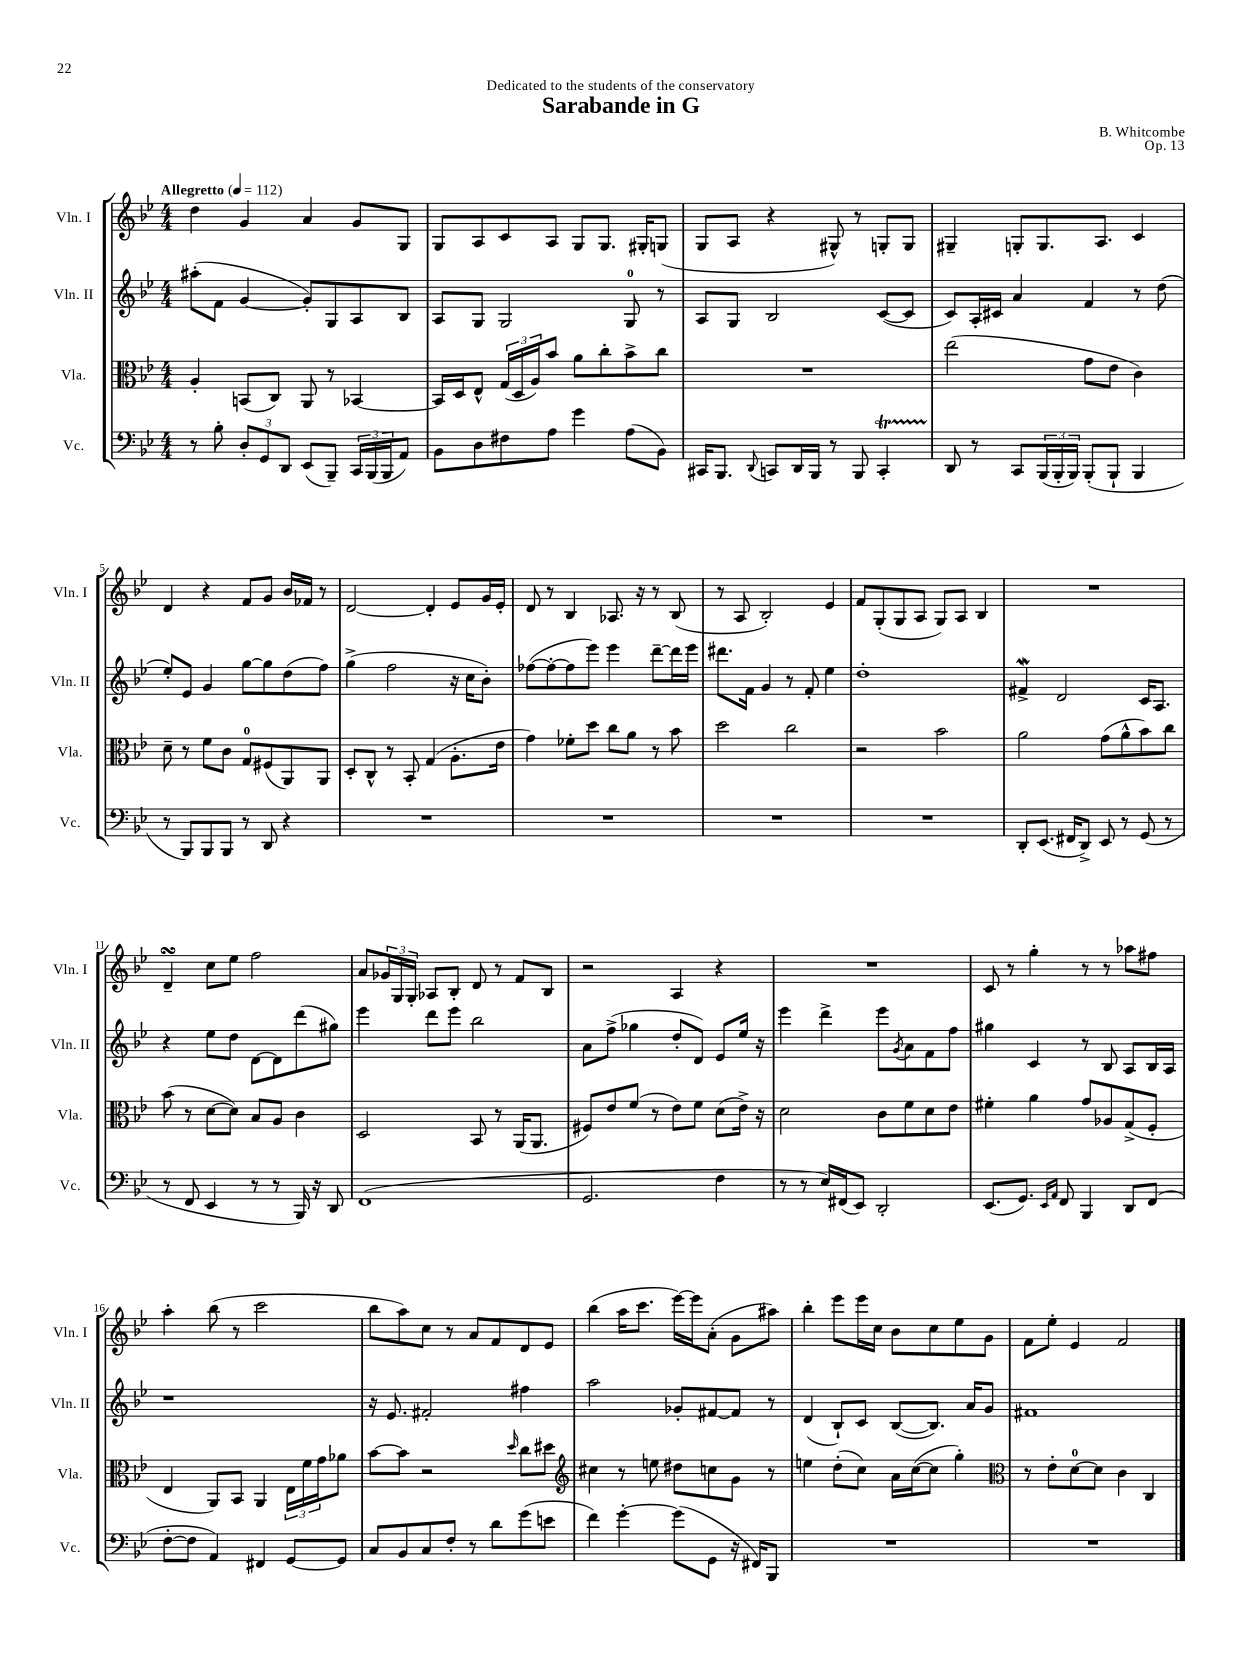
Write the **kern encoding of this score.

**kern	**kern	**kern	**kern
*staff4	*staff3	*staff2	*staff1
*clefF4	*clefC3	*clefG2	*clefG2
*k[b-e-]	*k[b-e-]	*k[b-e-]	*k[b-e-]
*M4/4	*M4/4	*M4/4	*M4/4
*MM112	*MM112	*MM112	*MM112
8r	4A'/	(8aa#'\L	4dd\
8B-'\	.	8f\J	.
12D'/L	(8BB/L	[4g/	4g/
12GG/	.	.	.
.	8C/J)	.	.
12DD/J	.	.	.
(8EE-/L	8AA/	8g'/]L)	4a/
8BBB-~/J)	8r	8G/	.
24CC/LL	[4BB-/	8A/	8g/L
(24BBB-/	.	.	.
24BBB-/J	.	.	.
8AA/J)	.	8B-/J	8G/J
=	=	=	=
8BB-\L	16BB-/]LL	8A/L	8G/L
.	16D/J	.	.
8D\	8E-^^/J	8G/J	8A/
8F#\	(24G/LL	2G/	8c/
.	24D/	.	.
.	24A/J)	.	.
8A\J	8b-/J	.	8A/J
4g\	8a\L	.	8G/L
.	8cc'\	.	8.G/J
(8A\L	8b-^\	8G/	.
.	.	.	16G#'/LK
8BB-\J)	8cc\J	8r	(8G/J
=	=	=	=
16CC#/LK	1r	8A/L	8G/L
8.BBB-/J	.	.	.
.	.	8G/J	8A/J
8qqDD/	.	.	.
8CC/L	.	2B-/	4r
16DD/L	.	.	.
16BBB-/JJ	.	.	.
8r	.	.	8G#^^/)
8BBB-/	.	.	8r
4CC'/	.	([8c/L	8G'/L
.	.	8c/]J	8G/J
=	=	=	=
8DD/	(2ee-\	8c/L)	4G#~/
8r	.	16A'/L	.
.	.	16c#/JJ	.
8CC/L	.	4a/	8G'/L
(24BBB-/L	.	.	8.G/
24BBB-'/	.	.	.
24BBB-/JJ)	.	.	.
(8BBB-'/L	8g\L	4f/	.
.	.	.	8.A/J
8BBB-`/J	8e-\J	.	.
4BBB-/	4c\)	8r	4c/
.	.	(8dd\	.
=	=	=	=
8r	8d~\	8ee-'/L)	4d/
8BBB-/L)	8r	8e-/J	.
8BBB-/	8f\L	4g/	4r
8BBB-/J	8c\J	.	.
8r	8G/L	[8gg\L	8f/L
8DD/	(8F#/	8gg\]	8g/J
4r	8AA/)	(8dd\	16b-/LL
.	.	.	16f-/JJ
.	8AA/J	8ff\J)	8r
=	=	=	=
1r	8D'/L	(4gg^\	[2d/
.	8C^^/J	.	.
.	8r	2ff\	.
.	8BB-'/	.	.
.	(4G/	.	4d'/]
.	8.A'\L	16r	8e-/L
.	.	16cc\LK	.
.	.	8b-'\J)	16g/L
.	16e-\Jk	.	16e-'/JJ
=	=	=	=
1r	4g\)	([8ff-\L	8d/
.	.	8ff-'\_	8r
.	8f-'\L	8ff-\]	4B-/
.	8dd\J	8eee-\J)	.
.	8cc\L	4eee-\	8.A-/
.	8a\J	.	.
.	.	.	16r
.	8r	[8ddd~\L	8r
.	8b-\	16ddd\]L	(8B-/
.	.	16eee-\JJ	.
=	=	=	=
1r	2dd\	8.ddd#\L	8r
.	.	.	8A/
.	.	16f\Jk	.
.	.	4g/	2B-'/)
.	2cc\	8r	.
.	.	8f'/	.
.	.	4ee-\	4e-/
=	=	=	=
1r	2r	1dd'	8f/L
.	.	.	(8G'/
.	.	.	8G/
.	.	.	8A/J
.	2b-\	.	8G/L)
.	.	.	8A/J
.	.	.	4B-/
=	=	=	=
8DD'/L	2a\	4f#^/	1r
(8.EE-/J	.	.	.
.	.	2d/	.
16FF#/LK	.	.	.
8DD^/J)	.	.	.
8EE-/	(8g\L	.	.
8r	8a^^\	.	.
(8GG/	8b-\)	16c/LK	.
.	.	8.A/J	.
8r	8cc\J	.	.
=	=	=	=
8r	(8b-\	4r	4d~/
8FF/	8r	.	.
4EE-/	[8d\L	8ee-\L	8cc\L
.	8d\]J)	8dd\J	8ee-\J
8r	8B-/L	[8d\L	2ff\
8r	8A/J	8d\]	.
16BBB-/)	4c\	(8ddd\	.
16r	.	.	.
8DD/	.	8gg#\J)	.
=	=	=	=
(1FF	2D/	4eee-\	8a/L
.	.	.	24g-/L
.	.	.	24G/
.	.	.	24G'/JJ
.	.	8ddd\L	8A-/L
.	.	8eee-\J	8B-'/J
.	8BB-/	2bb-\	8d/
.	8r	.	8r
.	(16AA/LK	.	8f/L
.	8.AA/J	.	.
.	.	.	8B-/J
=	=	=	=
2.GG/	8F#/L)	8a\L	2r
.	8e-/	(8ff^\J	.
.	(8f/J	4gg-\	.
.	8r	.	.
.	8e-\L)	8dd'/L	4A/
.	8f\J	8d/J)	.
4F\	(8d\L	8e-/L	4r
.	16e-^\Jk)	16ee-/Jk	.
.	16r	16r	.
=	=	=	=
8r	2d\	4eee-\	1r
8r	.	.	.
16E-/LL)	.	4ddd^\	.
(16FF#/J	.	.	.
8EE-/J)	.	.	.
2DD'/	8c\L	8eee-\L	.
.	.	8qg/	.
.	8f\	8a\	.
.	8d\	8f\	.
.	8e-\J	8ff\J	.
=	=	=	=
(8.EE-/L	4f#'\	4gg#\	8c/
.	.	.	8r
8.GG/J)	.	.	.
.	4a\	4c/	4gg'\
16qqEE-/LL	.	.	.
16qqAA/JJ	.	.	.
8FF/	.	.	.
4BBB-/	8g/L	8r	8r
.	8A-/	8B-/	8r
8DD/L	(8G^/	8A/L	8aa-\L
(8FF/J	8F'/J	16B-/L	8ff#\J
.	.	16A/JJ	.
=	=	=	=
[8F'\L	4E-/	1r	4aa'\
8F\]J	.	.	.
4AA/)	8AA/L)	.	(8bb-\
.	8BB-/J	.	8r
4FF#/	4AA/	.	2ccc\
[8GG/L	24E-\LL	.	.
.	24f\	.	.
.	24g\J	.	.
8GG/]J	8a-\J	.	.
=	=	=	=
8C/L	[8b-\L	16r	8bb-\L
.	.	8.e-/	.
8BB-/	8b-\]J	.	8aa\)
8C/	2r	2f#'/	8cc\J
8F'/J	.	.	8r
8r	.	.	8a/L
8d\L	.	.	8f/
.	16qqdd/	.	.
(8g\	8cc\L	4ff#\	8d/
8e\J	8dd#\J	.	8e-/J
=	=	=	=
*	*clefG2	*	*
4f\)	4cc#\	2aa\	(4bb-\
[4g'\	8r	.	16aa\LK
.	.	.	8.ccc\J
.	8ee\	.	.
(8g\]L	8dd#\L	8g-'/L	[16eee-\LL)
.	.	.	16eee-\]J
8GG\J	8cc\	[8f#/	(8a'\J
16r	8g\J	8f#/]J	8g\L
16FF#/LK)	.	.	.
8BBB-/J	8r	8r	8aa#\J)
=	=	=	=
1r	4ee\	(4d/	4bb-'\
.	(8dd'\L	8B-`/L)	8eee-\L
.	8cc\J)	8c/J	16eee-\L
.	.	.	16cc\JJ
.	16a\LL	([8B-/L	8b-\L
.	([16cc\J	.	.
.	8cc\]J	8.B-/]J)	8cc\
.	4gg'\)	.	8ee-\
.	.	16a/LK	.
.	.	8g/J	8g\J
=	=	=	=
*	*clefC3	*	*
1r	8r	1f#	8f\L
.	8e-'\L	.	8ee-'\J
.	[8d\	.	4e-/
.	8d\]J	.	.
.	4c\	.	2f/
.	4C/	.	.
==	==	==	==
*-	*-	*-	*-
